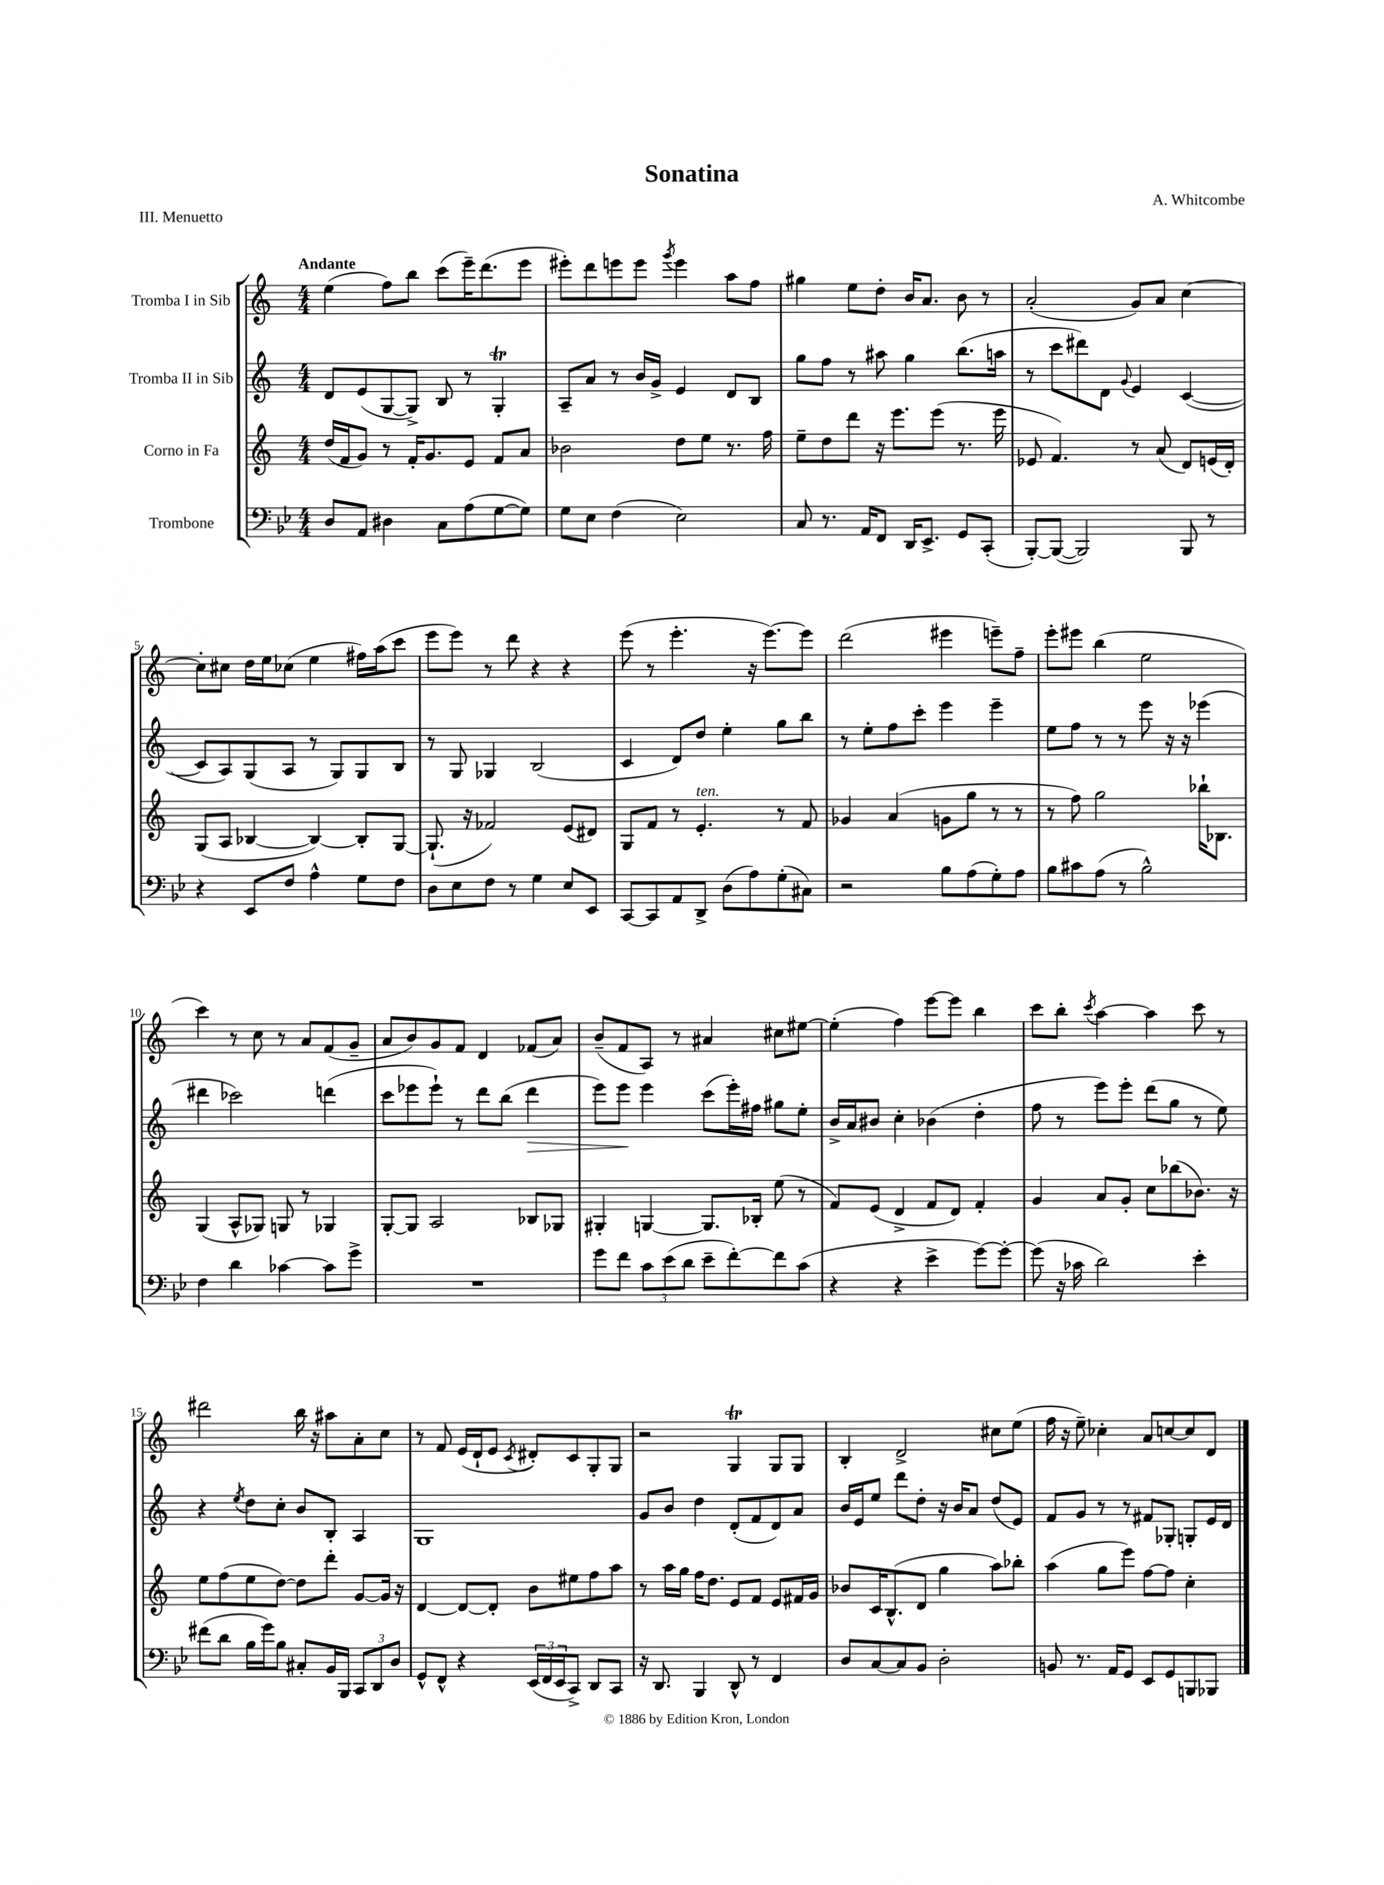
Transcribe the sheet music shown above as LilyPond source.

\header { title = "Sonatina" composer = "A. Whitcombe" piece = "III. Menuetto" }
<<
\new StaffGroup <<
\new Staff = "s0" \with { instrumentName = "Tromba I in Sib" } {
    \clef treble \key c \major \numericTimeSignature \time 4/4 \tempo "Andante"
    e''4( f''8) b''8 c'''8( e'''16--) d'''8.( e'''8 |
    eis'''8-.) d'''8 e'''8 e'''8 \acciaccatura { g'''8 } e'''4 a''8 f''8 |
    gis''4 e''8 d''8-. b'16 a'8. b'8 r8 |
    a'2-.( g'8) a'8 c''4~ |
    c''8-. cis''8 d''16 e''16 ces''8( e''4 fis''16) a''16( c'''8 |
    e'''8 e'''8) r8 d'''8 r4 r4 |
    e'''8( r8 e'''4.-. r16 e'''8.~) e'''8 |
    d'''2( eis'''4 e'''8--) f''8-- |
    e'''8-. eis'''8 b''4( e''2 |
    c'''4) r8 c''8 r8 a'8 f'8( g'8-- |
    a'8 b'8) g'8 f'8 d'4 fes'8( a'8) |
    b'8--( f'8 a8) r8 ais'4 cis''8 eis''8~ |
    eis''4-.( f''4) e'''8~ e'''8 b''4 |
    c'''8 b''8-. \acciaccatura { c'''8 } a''4~ a''4 c'''8 r8 |
    dis'''2 b''16 r16 ais''8 a'8-. c''8 |
    r8 f'8 e'16( d'16-! e'8 \acciaccatura { c'8 } dis'8-.) c'8 g8-. g8 |
    r2 g4\trill g8 g8 |
    b4-. d'2-> cis''8 e''8( |
    f''16 r16 e''8--) ces''4-. a'8 c''8~ c''8 d'8 \bar "|." |
}
\new Staff = "s1" \with { instrumentName = "Tromba II in Sib" } {
    \clef treble \key c \major \numericTimeSignature \time 4/4
    d'8 e'8( g8~ g8->) b8 r8 g4-.\trill |
    a8-- a'8 r8 b'16 g'16-> e'4 d'8 b8 |
    g''8 f''8 r8 ais''8 g''4 b''8.( a''16 |
    r8 c'''8 dis'''8) d'8 \appoggiatura { g'8 } e'4 c'4~( |
    c'8 a8) g8( a8 r8 g8) g8 b8 |
    r8 g8 ges4 b2( |
    c'4 d'8) d''8 e''4-. g''8 b''8 |
    r8 e''8-. f''8 c'''8-. e'''4 e'''4-- |
    e''8 f''8 r8 r8 e'''8 r16 r16 ees'''4( |
    dis'''4 ces'''2) d'''4( |
    c'''8 ees'''8 ees'''8-!) r8 d'''8 b''8( d'''4\> |
    e'''8) e'''8\! e'''4 c'''8( e'''16-.) fis''16 gis''8 e''8-. |
    b'16-> a'16 bis'8 c''4-. bes'4( d''4-. |
    f''8 r8 e'''8) e'''8-. d'''8( g''8 r8 e''8) |
    r4 \acciaccatura { e''8 } d''8 c''8-. b'8 b8-. a4 |
    g1 |
    g'8 b'8 d''4 d'8-.( f'8 d'8) a'8 |
    b'16 e'16 e''8 d'''8 d''8-. r16 b'16 a'8 d''8( e'8) |
    f'8 g'8 r8 r8 fis'8 ges8-. g8-. e'16 d'16 \bar "|." |
}
\new Staff = "s2" \with { instrumentName = "Corno in Fa" } {
    \clef treble \key c \major \numericTimeSignature \time 4/4
    d''16( f'16 g'8) r8 f'16-. g'8. e'8 f'8 a'8 |
    bes'2 d''8 e''8 r8. f''16 |
    e''8-- d''8 d'''8 r16 e'''8. e'''8( r8. e'''16 |
    ees'8 f'4.) r8 a'8( d'8) e'16( d'16-.) |
    g8( a8 bes4~ bes4~) bes8-. g8~ |
    g8.-!( r16 fes'2) e'8( dis'8) |
    g8 f'8 r8 e'4.-.^\markup { \italic "ten." } r8 f'8 |
    ges'4 a'4( g'8 g''8 r8 r8 |
    r8 f''8) g''2 bes''16-! bes8. |
    g4( a8-^ ges8) g8 r8 ges4 |
    g8~-. g8 a2 bes8 ges8 |
    gis4-. g4~ g8. bes16-. e''8( r8 |
    f'8) e'8( d'4-> f'8 d'8) f'4-. |
    g'4 a'8 g'8-. c''8 bes''8( bes'8.) r16 |
    e''8 f''8( e''8 d''8~) d''8 d'''8-. g'8~ g'16 r16 |
    d'4~ d'8~ d'8-. b'8 eis''8 f''8 a''8 |
    r8 a''16 g''16 f''16 d''8. e'8 f'8 e'8 fis'16 g'16 |
    bes'8 c'16 b8.-^( d'8 g''4 a''8) bes''8-. |
    a''4( g''8 e'''8) f''8~ f''8 c''4-. \bar "|." |
}
\new Staff = "s3" \with { instrumentName = "Trombone" } {
    \clef bass \key bes \major \numericTimeSignature \time 4/4
    d8 a,8 dis4 c8 a8( g8~ g8) |
    g8 ees8 f4( ees2) |
    c8 r8. a,16 f,8 d,16 ees,8.-> g,8 c,8-.( |
    bes,,8~-.) bes,,8~( bes,,2) bes,,8 r8 |
    r4 ees,8 f8 a4-^ g8 f8 |
    d8 ees8 f8 r8 g4 ees8 ees,8 |
    c,8~ c,8 a,8 d,8-> d8( a8) g8-.( cis8) |
    r2 bes8 a8( g8-.) a8 |
    bes8 cis'8 a8( r8 bes2-^) |
    f4 d'4 ces'4~ ces'8 g'8-> |
    R1 |
    g'8 f'8 \tuplet 3/2 { c'8 ees'8( d'8 } ees'8-- f'8~-.) f'8 c'8( |
    r4 r4 ees'4-> g'8~) g'8~-. |
    g'8( r16 ces'16 d'2) ees'4-. |
    fis'8( d'8 bes16 g'16) bes8 cis8-. bes,16 bes,,16 \tuplet 3/2 { c,8 d,8 d8 } |
    g,8-^ f,8-^ r4 \tuplet 3/2 { ees,16( f,16 ees,16 } c,8->) d,8 c,8 |
    r16 d,8. bes,,4 d,8-^ r8 f,4 |
    d8 c8~ c8 bes,8 d2-. |
    b,8 r8. a,16 g,8 ees,8 g,8 b,,8 bes,,8 \bar "|." |
}
>>
>>
